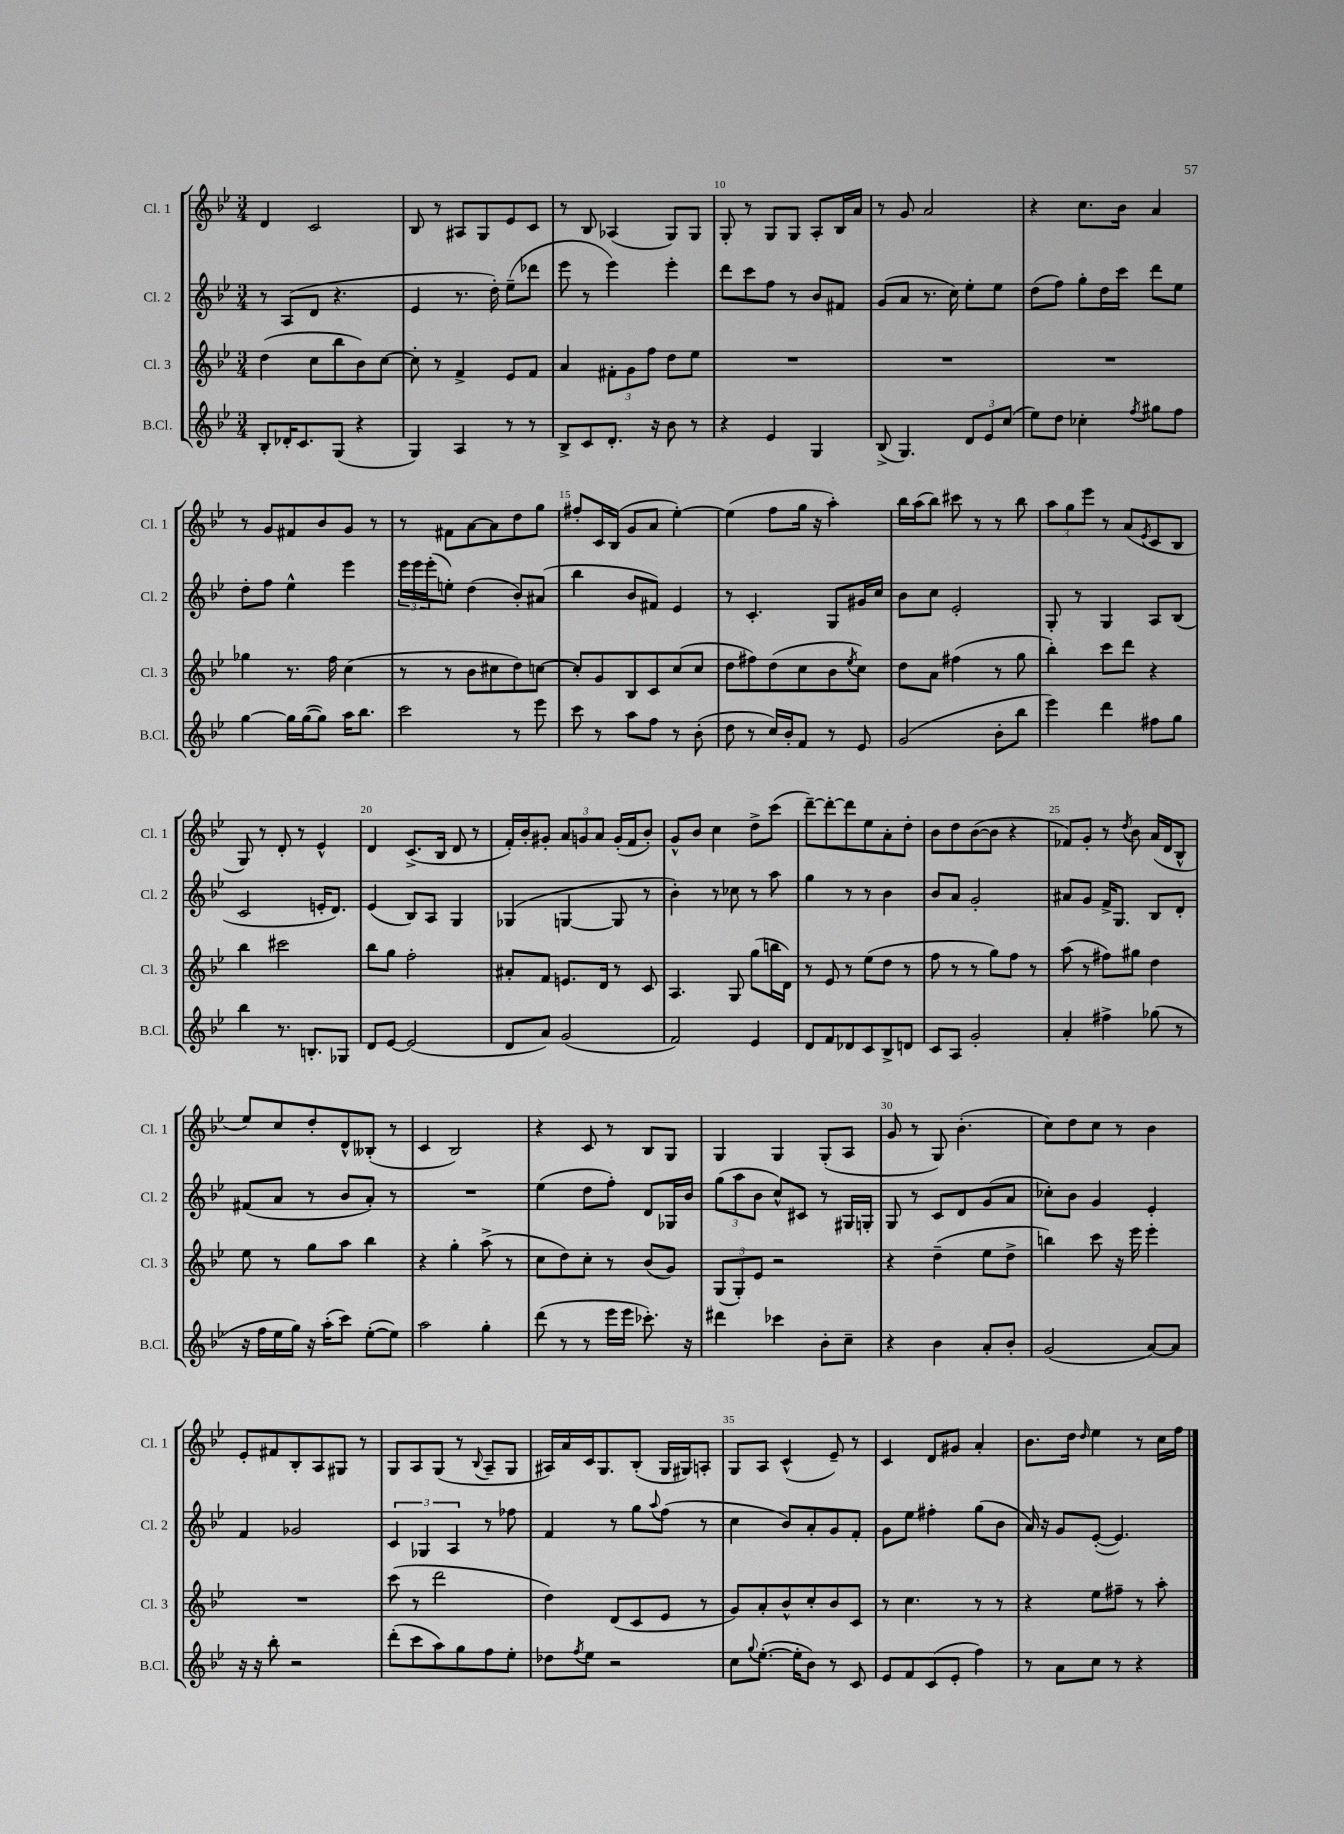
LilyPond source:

<<
\new StaffGroup <<
\new Staff = "s0" \with { instrumentName = "Cl. 1" shortInstrumentName = "Cl. 1" } {
    \clef treble \key bes \major \numericTimeSignature \time 3/4
    d'4 c'2 |
    bes8 r8 ais8 g8 ees'8 c'8 |
    r8 bes8 aes4( g8) g8 |
    g8-. r8 g8 g8 a8-. bes16 a'16 |
    r8 g'8 a'2 |
    r4 c''8. bes'16 a'4 |
    r8 g'8 fis'8 bes'8 g'8 r8 |
    r8 fis'8 a'8~ a'8 d''8 g''8 |
    fis''8-. c'16 bes16( g'8 a'8 ees''4~-.) |
    ees''4( f''8 g''16 r16 a''4-.) |
    bes''16 a''16( bes''8) cis'''8 r8 r8 bes''8 |
    \tuplet 3/2 { a''8 g''8 ees'''8 } r8 a'8( \acciaccatura { ees'8 } c'8 bes8 |
    g8) r8 d'8-. r8 ees'4-^ |
    d'4 c'8.->( bes16 d'8 r8 |
    f'16-.) bes'16-. gis'8-. \tuplet 3/2 { a'8 g'8 a'8 } g'16-.( f'16 bes'8-.) |
    g'8-^ bes'8 c''4 d''8-> c'''8( |
    d'''8~--) d'''8~-. d'''8 ees''8 a'8-. d''8-. |
    bes'8 d''8 bes'8~( bes'8 r4 |
    fes'8) g'8-. r8 \acciaccatura { d''8 } bes'8 a'16( d'16 bes8-^ |
    ees''8) c''8 d''8-. d'8-^ beses8-.( r8 |
    c'4 bes2) |
    r4 c'8 r8 bes8 g8 |
    g4 g4 g8-.( a8 |
    g'8 r8 g8) bes'4.-.( |
    c''8) d''8 c''8 r8 bes'4 |
    ees'8-. fis'8 bes8-. a8 gis8 r8 |
    g8 a8 g8( r8 \appoggiatura { bes8 } a8-- g8 |
    ais16) a'16 c'16 g8. bes8-.( g16 gis16) a8-. |
    g8 a8 c'4-^( ees'8--) r8 |
    c'4 d'8 gis'8 a'4-. |
    bes'8. d''16 \grace { d''16 } ees''4 r8 c''16 f''16 \bar "|." |
}
\new Staff = "s1" \with { instrumentName = "Cl. 2" shortInstrumentName = "Cl. 2" } {
    \clef treble \key bes \major \numericTimeSignature \time 3/4
    r8 a8( d'8 r4. |
    ees'4 r8. d''16-.) ees''8--( des'''8 |
    ees'''8 r8 ees'''4) ees'''4-. |
    d'''8 c'''8 f''8 r8 bes'8 fis'8 |
    g'8( a'8 r8. c''16) ees''8-. ees''8 |
    d''8( f''8) g''8-. d''16 c'''16 d'''8 ees''8 |
    d''8-. f''8 ees''4-^ ees'''4 |
    \tuplet 3/2 { ees'''16 ees'''16 ees'''16-.( } e''8-.) d''4( bes'8-.) ais'8( |
    bes''4 bes'8 fis'8) ees'4 |
    r8 c'4.-. g8 gis'16 c''16 |
    bes'8 c''8 ees'2-. |
    g8-. r8 g4 a8 bes8( |
    c'2 e'16-. d'8.) |
    ees'4( bes8) a8 g4 |
    ges4( g4~ g8 r8 |
    bes'4-.) r8 ces''8 r8 a''8 |
    g''4 r8 r8 bes'4 |
    bes'8 a'8 g'2-. |
    ais'8 g'8 f'16-> g8. bes8 d'8-. |
    fis'8( a'8 r8 bes'8 a'8-.) r8 |
    R2. |
    ees''4( d''8 f''8-.) d'8 ges16 bes'16 |
    \tuplet 3/2 { g''8( a''8 bes'8 } c''8-^) cis'8 r8 gis16 g16-. |
    g8 r8 c'8 d'8 g'8( a'8 |
    ces''8-.) bes'8 g'4 ees'4-. |
    f'4 ges'2 |
    \tuplet 3/2 { c'4 ges4 a4 } r8 fes''8 |
    f'4 r8 g''8 \appoggiatura { a''8 } f''8( r8 |
    c''4 bes'8) a'8-. g'8 f'8-. |
    g'8 ees''8 fis''4-. g''8( bes'8 |
    a'16) r16 g'8 ees'8~-.( ees'4.) \bar "|." |
}
\new Staff = "s2" \with { instrumentName = "Cl. 3" shortInstrumentName = "Cl. 3" } {
    \clef treble \key bes \major \numericTimeSignature \time 3/4
    d''4( c''8 bes''8 bes'8) c''8~ |
    c''8-. r8 f'4-> ees'8 f'8 |
    a'4 \tuplet 3/2 { fis'8-. g'8 f''8 } d''8 ees''8 |
    R2. |
    R2. |
    R2. |
    ges''4 r8. f''16 c''4( |
    r8 r8 bes'8 cis''8 d''8) c''8~ |
    c''8-. g'8 bes8 c'8 c''8( c''8 |
    d''8 fis''8) d''8( c''8 bes'8 \acciaccatura { ees''8 } c''8) |
    d''8 a'8 fis''4( r8 g''8 |
    bes''4-.) c'''8 d'''8 r4 |
    bes''4 cis'''2 |
    bes''8 g''8 f''2-. |
    ais'8-. f'8 e'8. d'16 r8 c'8 |
    a4. g8 g''8( b''16 d'16) |
    r8 ees'8 r8 ees''8( d''8 r8 |
    f''8 r8 r8 g''8) f''8 r8 |
    a''8( r8 fis''8) gis''8 d''4 |
    ees''8 r8 g''8 a''8 bes''4 |
    r4 g''4-. a''8->( r8 |
    c''8 d''8) c''8-. r8 bes'8( g'8) |
    \tuplet 3/2 { g8( g8-.) ees'8 } r2 |
    r4 d''4--( ees''8 d''8-> |
    b''4) c'''8 r16 ees'''16 ees'''4-. |
    R2. |
    c'''8( r8 d'''2 |
    d''4) d'8( c'8 ees'8 r8 |
    g'8) a'8-. bes'8-^ c''8-. bes'8 c'8 |
    r8 c''4. r8 r8 |
    r4 ees''8 fis''8-- r8 a''8-. \bar "|." |
}
\new Staff = "s3" \with { instrumentName = "B.Cl." shortInstrumentName = "B.Cl." } {
    \clef treble \key bes \major \numericTimeSignature \time 3/4
    bes8-. des'16-. c'8. g8( r4 |
    g4) a4 r8 r8 |
    bes8-> c'8 d'8.-. r16 bes'8 r8 |
    r4 ees'4 g4 |
    bes8->( g4.) \tuplet 3/2 { d'8 ees'8 c''8( } |
    ees''8) d''8 ces''4-. \acciaccatura { f''8 } gis''8 f''8 |
    g''4~ g''16 g''16~( g''8) a''16 bes''8. |
    c'''2 r8 ees'''8 |
    c'''8 r8 a''8 f''8 r8 bes'8-.( |
    d''8 r8 c''16) bes'16-. f'8 r8 ees'8 |
    g'2( bes'8-. bes''8 |
    ees'''4) d'''4 fis''8 g''8 |
    bes''4 r8. b8.-. ges8 |
    d'8 ees'8~ ees'2( |
    d'8 a'8) g'2( |
    f'2) ees'4 |
    d'8 f'8 des'8 c'8 bes8-> d'8 |
    c'8 a8 g'2-. |
    a'4-. fis''4-> ges''8( r8 |
    r16 f''16 ees''16 g''16) r16 a''16-.( c'''8) ees''8~-.( ees''8) |
    a''2 g''4-. |
    d'''8( r8 r8 ees'''16 ees'''16 ces'''8.-.) r16 |
    dis'''4 ces'''4 bes'8-. c''8-- |
    r4 bes'4 a'8-. bes'8-. |
    g'2( a'8~) a'8 |
    r16 r16 bes''8-. r2 |
    d'''8-.( c'''8 a''8) g''8 f''8 ees''8-. |
    des''8 \acciaccatura { f''8 } ees''8 r2 |
    c''8 \appoggiatura { g''8 } ees''8.~-.( ees''16-. bes'8) r8 c'8 |
    ees'8 f'8 c'8( ees'8-. f''4) |
    r8 a'8 c''8 r8 r4 \bar "|." |
}
>>
>>
\layout { \context { \Score currentBarNumber = #7 \override BarNumber.break-visibility = ##(#f #t #t) barNumberVisibility = #(every-nth-bar-number-visible 5) } }
